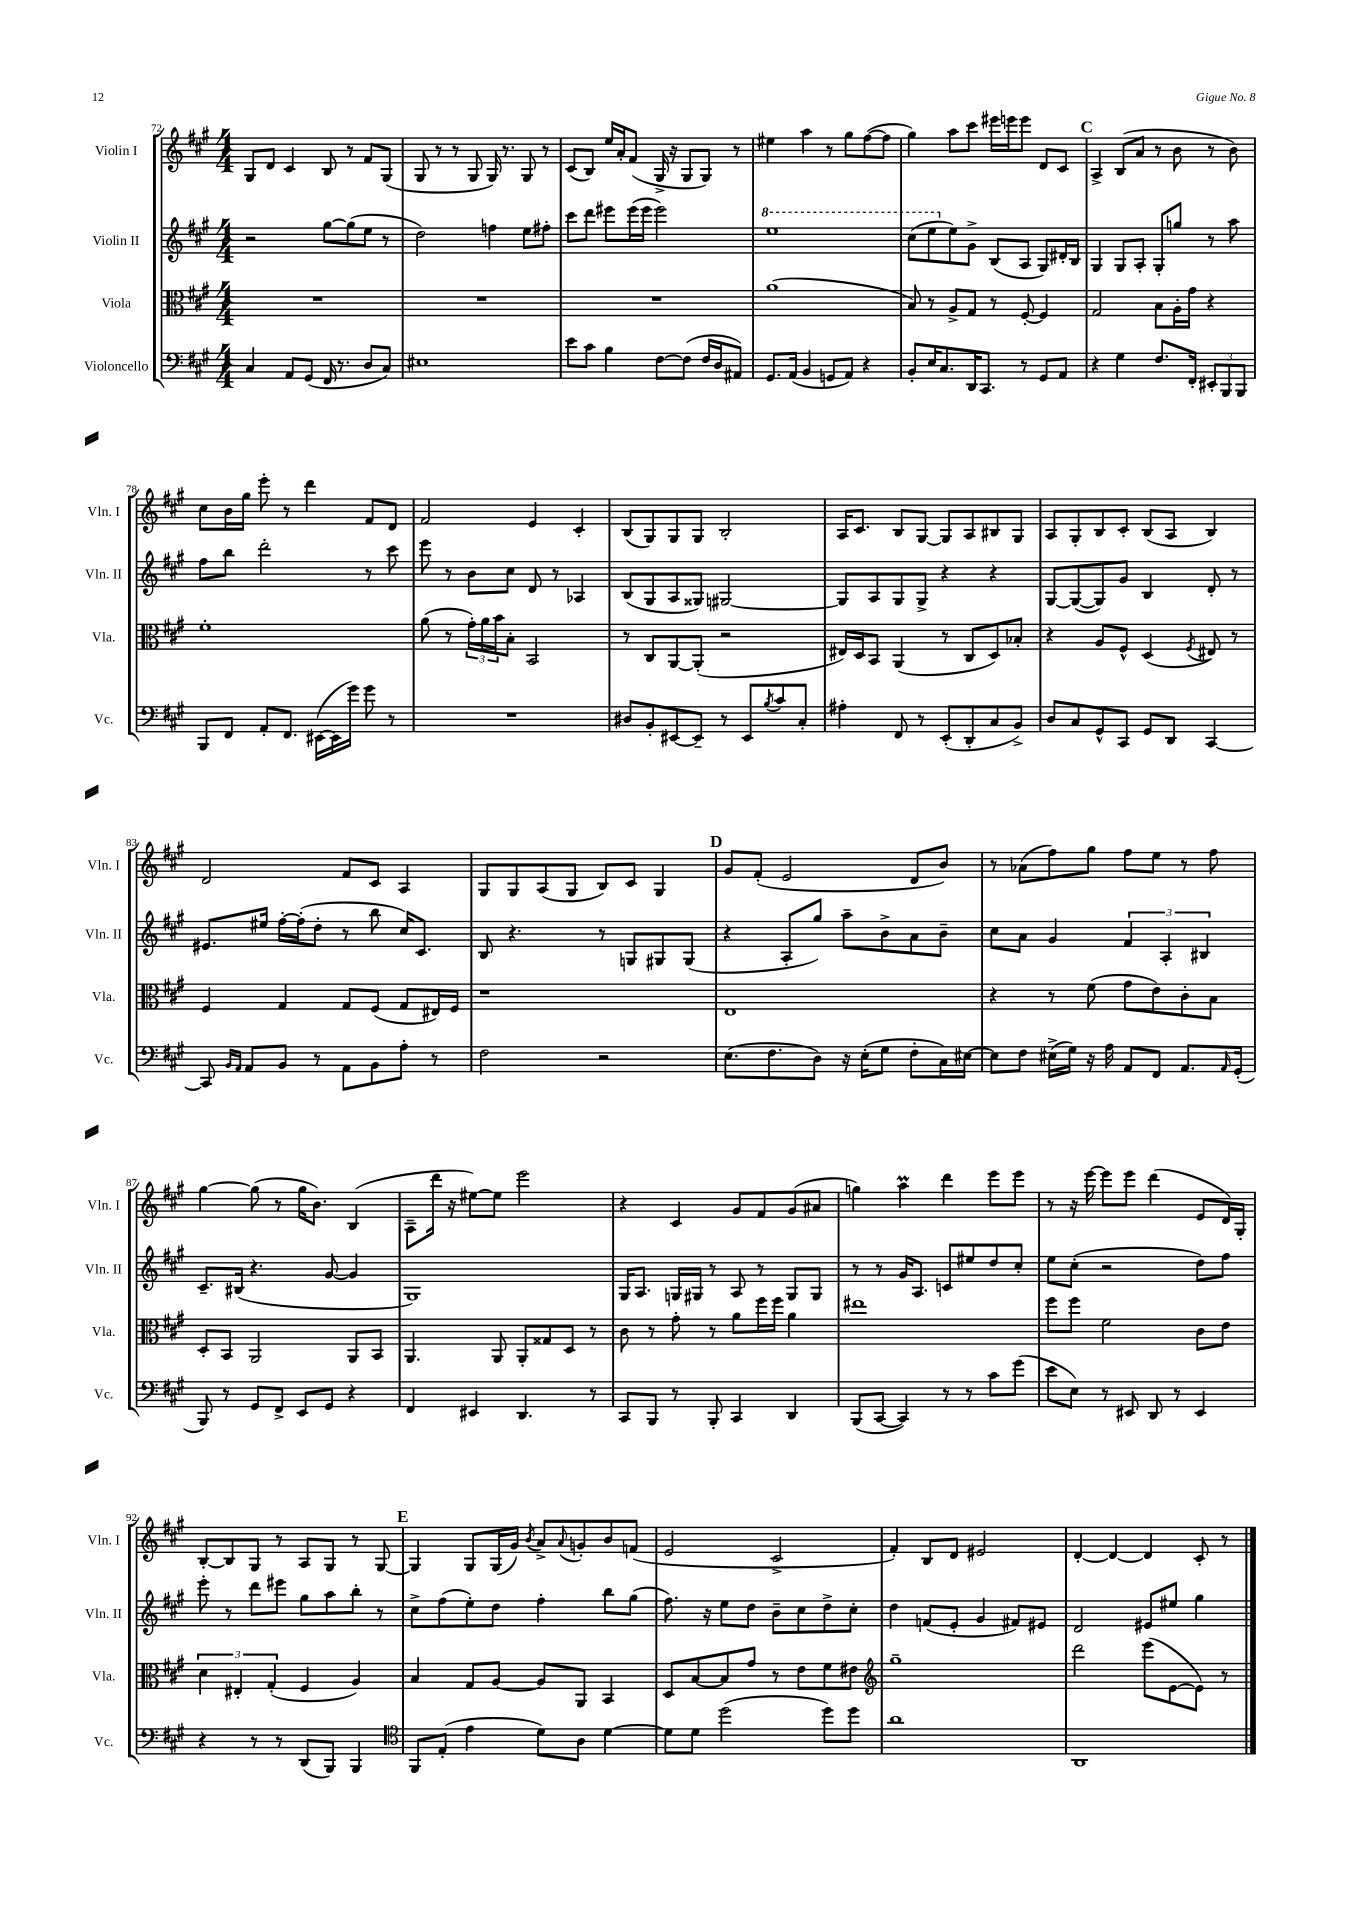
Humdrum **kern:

**kern	**kern	**kern	**kern
*part4	*part3	*part2	*part1
*staff4	*staff3	*staff2	*staff1
*I"Violoncello	*I"Viola	*I"Violin II	*I"Violin I
*I'Vc.	*I'Vla.	*I'Vln. II	*I'Vln. I
*clefF4	*clefC3	*clefG2	*clefG2
*k[f#c#g#]	*k[f#c#g#]	*k[f#c#g#]	*k[f#c#g#]
*M4/4	*M4/4	*M4/4	*M4/4
=72	=72	=72	=72
4C#/	1r	2r	8G#/L
.	.	.	8d/J
8AA/L	.	.	4c#/
(8GG#/J	.	.	.
16FF#/	.	[8gg#\L	8B/
8.r	.	.	.
.	.	(8gg#\]	8r
8D/L	.	8ee\J	8f#/L
8C#/J)	.	8r	(8G#/J
=73	=73	=73	=73
1E#X	1r	2dd\)	8G#/
.	.	.	8r
.	.	.	8r
.	.	.	8G#/
.	.	4ffn\	16G#/)
.	.	.	8.r
.	.	8ee\L	8G#/
.	.	8ff#X'\J	8r
=74	=74	=74	=74
8e\L	1r	8ccc#\L	(8c#/L
8c#\J	.	8ddd\J	8B/J)
4B\	.	8eee#X\L	16ee/LL
.	.	.	16a'/J
.	.	(16eee#\L	(8f#/J
.	.	16eee#\JJ	.
[8F#\L	.	2eee#\)	16G#^/
.	.	.	16r
(8F#\J]	.	.	8G#/L
16F#/LL	.	.	8G#/J)
16D/J	.	.	.
8AA#X/J)	.	.	8r
=75	=75	=75	=75
*	*	*8va	*
8.GG#/L	(1a	1eee	4ee#X\
(16AA/Jk	.	.	.
4BB/	.	.	4aa\
8GGn/L	.	.	8r
8AA/J)	.	.	8gg#\L
4r	.	.	([8ff#\
.	.	.	8ff#\J]
=76	=76	=76	=76
8BB'/L	8B/)	(8ccc#\L	4gg#\)
16E/K	8r	8eee\	.
8.C#/	.	.	.
*	*	*X8va	*
.	8A^/L	8ee\)	8aa\L
16DD/K	8G#/J	8g#^\J	8ccc#\J
8.CC#/J	.	.	.
.	8r	(8B/L	16eee#X\LL
.	.	.	16eeen\J
8r	[8F#'/	8A/J	8eee\J
8GG#/L	4F#/]	8G#/L)	8d/L
8AA/J	.	16d#X'/L	8c#/J
.	.	16B/JJ	.
!!LO:REH:place=s1:t=C
=77	=77	=77	=77
4r	2G#/	4G#/	4A^/
4G#\	.	8G#/L	(8B/L
.	.	8A'/J	8a/J
8.F#/L	8B\L	8G#'/L	8r
.	16A'\L	8ggn/J	8b\
16FF#'/Jk	16g#\JJ	.	.
12EE#X'/L	4r	8r	8r
12BBB/	.	.	.
.	.	8aa\	8b\)
12BBB/J	.	.	.
!!LO:LB:g=z
=78	=78	=78	=78
8BBB/L	1f#'	8ff#\L	8cc#\L
8FF#/J	.	8bb\J	16b\L
.	.	.	16gg#\JJ
8AA'/L	.	2ddd'\	8eee'\
8.FF#/J	.	.	8r
.	.	.	4ddd\
([16EE#X\LL	.	.	.
16EE#\]	.	.	.
16g#\JJ)	.	.	.
8g#\	.	8r	8f#/L
8r	.	8ccc#\	8d/J
=79	=79	=79	=79
1r	(8a\	8eee\	2f#/
.	8r	8r	.
.	24g#'\LL)	8b\L	.
.	24a\	.	.
.	24b\J	.	.
.	8B'\J	8cc#\J	.
.	2BB/	8d/	4e/
.	.	8r	.
.	.	4A-X/	4c#'/
=80	=80	=80	=80
8D#X/L	8r	(8B/L	(8B/L
8BB'/	8C#/L	8G#/	8G#/)
[8EE#X/	[8AA/	8A/	8G#/
8EE#~/J]	(8AA'/J]	8G##X/J)	8G#/J
8r	2r	[2G#X/	2B'/
8EE#/L	.	.	.
8qB/	.	.	.
8c#/	.	.	.
8C#'/J	.	.	.
=81	=81	=81	=81
4A#X'\	16E#X/LL)	8G#/L]	16A/KL
.	16D/J	.	8.c#/J
.	8BB/J	8A/	.
8FF#/	(4AA/	8G#/	8B/L
8r	.	8G#^/J	[8G#/J
(8EE'/L	8r	4r	8G#/L]
8DD'/	8C#/L	.	8A/
8C#/	8D/)	4r	8B#X/
8BB^/J)	8B-X'/J	.	8G#/J
=82	=82	=82	=82
8D/L	4r	[8G#/L	8A/L
8C#/	.	(8G#/_	8G#'/
8GG#^^/	8A/L	8G#/])	8B/
8CC#/J	8F#^^/J	8g#/J	8c#'/J
8GG#/L	(4D/	4B/	(8B/L
8DD/J	.	.	8A/J
.	8qF#/	.	.
[4CC#/	8E#X/)	8d'/	4B/)
.	8r	8r	.
!!LO:LB:g=z
=83	=83	=83	=83
8CC#/]	4F#/	8.e#X/L	2d/
16qqBB/LL	.	.	.
16qqAA/JJ	.	.	.
8AA/L	.	.	.
.	.	16ee#X/Jk	.
8BB/J	4G#/	[16ff#'\LL	.
.	.	(16ff#'\J]	.
8r	.	8dd'\J	.
8AA\L	8G#/L	8r	8f#/L
8BB\	(8F#/J	8bb\	8c#/J
8A'\J	8G#/L	16cc#/KL)	4A/
.	.	8.c#/J	.
8r	16E#X/L)	.	.
.	16F#/JJ	.	.
=84	=84	=84	=84
2F#\	1r	8B/	8G#/L
.	.	4.r	8G#/
.	.	.	(8A/
.	.	.	8G#/J
2r	.	8r	8B/L)
.	.	8Gn/L	8c#/J
.	.	8G#X/	4G#/
.	.	(8G#/J	.
!!LO:REH:place=s1:t=D
=85	=85	=85	=85
(8.E\L	1E	4r	8g#/L
.	.	.	(8f#'/J
8.F#\	.	.	.
.	.	8A'/L	2e/
8D\J)	.	8gg#/J)	.
16r	.	8aa~\L	.
(16E'\KL	.	.	.
8G#\J	.	8b^\	.
8F#'\L	.	8a\	8d/L
16C#\L)	.	8b~\J	8b/J)
[16E#X\JJ	.	.	.
=86	=86	=86	=86
8E#\L]	4r	8cc#\L	8r
8F#\J	.	8a\J	(8a-X\L
(16E#X^\LL	8r	4g#/	8ff#\)
16G#\JJ)	.	.	.
16r	(8f#\	.	8gg#\J
16A\	.	.	.
8AA/L	8g#\L	6f#/	8ff#\L
8FF#/J	8e\)	.	8ee\J
.	.	6A'/	.
8.AA/L	8c#'\	.	8r
.	.	6B#X/	.
.	8B\J	.	8ff#\
16qqAA/	.	.	.
(16GG#'/Jk	.	.	.
!!LO:LB:g=z
=87	=87	=87	=87
8BBB/)	8D'/L	8.c#~/L	[4gg#\
8r	8BB/J	.	.
.	.	(16B#X/Jk	.
8GG#/L	2AA/	4.r	(8gg#\]
8FF#^/J	.	.	8r
8EE/L	.	.	16gg#\KL
.	.	.	8.b\J)
8GG#/J	.	[8g#/	.
4r	8AA/L	4g#/]	(4B/
.	8BB/J	.	.
=88	=88	=88	=88
4FF#/	4.AA/	1G#)	8A~\L
.	.	.	16ddd\Jk
.	.	.	16r
4EE#X/	.	.	[8ee#X\L)
.	8AA/	.	8ee#\J]
4.DD/	8AA'/L	.	2eee\
.	8G##X/	.	.
.	8D/J	.	.
8r	8r	.	.
=89	=89	=89	=89
8CC#/L	8c#\	16G#/KL	4r
.	.	8.A/J	.
8BBB/J	8r	.	.
8r	8g#'\	16Gn/LL	4c#/
.	.	16G#X/JJ	.
8BBB'/	8r	8r	.
4CC#/	8a\L	8A/	8g#/L
.	16ff#\L	8r	8f#/
.	16ff#\JJ	.	.
4DD/	4a\	8G#/L	(8g#/
.	.	8G#/J	8a#X/J
=90	=90	=90	=90
(8BBB/L	1ee#X	8r	4ggn\)
[8CC#/J	.	8r	.
4CC#/])	.	16g#/KL	4aaM\
.	.	8.A/J	.
8r	.	8cn/L	4ddd\
8r	.	8ee#X/	.
8c#\L	.	8dd/	8eee\L
(8g#\J	.	8cc#'/J	8eee\J
=91	=91	=91	=91
8e\L	8ff#\L	8ee\L	8r
8E\J)	8ff#\J	(8cc#'\J	16r
.	.	.	[16eee\
8r	2f#\	2r	8eee\L]
8EE#X/	.	.	8eee\J
8DD/	.	.	(4ddd\
8r	.	.	.
4EE#/	8c#\L	8dd\L)	8e/L
.	8e\J	8ff#\J	16d/L)
.	.	.	16G#'/JJ
!!LO:LB:g=z
=92	=92	=92	=92
4r	6d\	8eee'\	[8B'/L
.	.	8r	8B/]
.	6E#X'/	.	.
8r	.	8ddd\L	8G#/J
.	(6G#'/	.	.
8r	.	8eee#X\J	8r
(8DD/L	4F#/	8gg#\L	8A/L
8BBB/J)	.	8aa\	8G#/J
4BBB/	4A/)	8bb'\J	8r
.	.	8r	[8G#/
!!LO:REH:place=s1:t=E
=93	=93	=93	=93
*clefC4	*	*	*
8FF#/L	4B/	8cc#^\L	4G#/]
(8E'/J	.	(8ff#\	.
4e\	8G#/L	8ee'\)	8G#/L
.	[8A/J	8dd\J	(16G#/L
.	.	.	16g#/JJ)
.	.	.	8qb/
8d\L)	8A/L]	4ff#'\	8a^/L
.	.	.	8qqa/
8A\J	8AA/J	.	8gn'/
[4d\	4BB/	8bb\L	8b/
.	.	(8gg#\J	(8fn/J
=94	=94	=94	=94
8d\L]	8D/L	8.ff#\)	2e/
8d\J	[8B/	.	.
.	.	16r	.
(2dd\	8B/]	8ee\L	.
.	8g#/J	8dd\J	.
.	8r	8b~\L	2c#^/
.	8e\L	8cc#\	.
8dd\L)	8f#\	8dd^\	.
8dd\J	8e#X\J	8cc#'\J	.
=95	=95	=95	=95
*	*clefG2	*	*
1a	1gg#~	4dd\	4f#'/)
.	.	(8fn/L	8B/L
.	.	8e'/J	8d/J
.	.	4g#/	2e#X/
.	.	8f#X/L)	.
.	.	8e#X/J	.
=96	=96	=96	=96
1AA	2ddd\	2d/	[4d'/
.	.	.	4d/_
.	(8eee\L	8e#X/L	4d/]
.	[8e\	8ee#X/J	.
.	8e\J])	4gg#\	8c#'/
.	8r	.	8r
==	==	==	==
*-	*-	*-	*-
